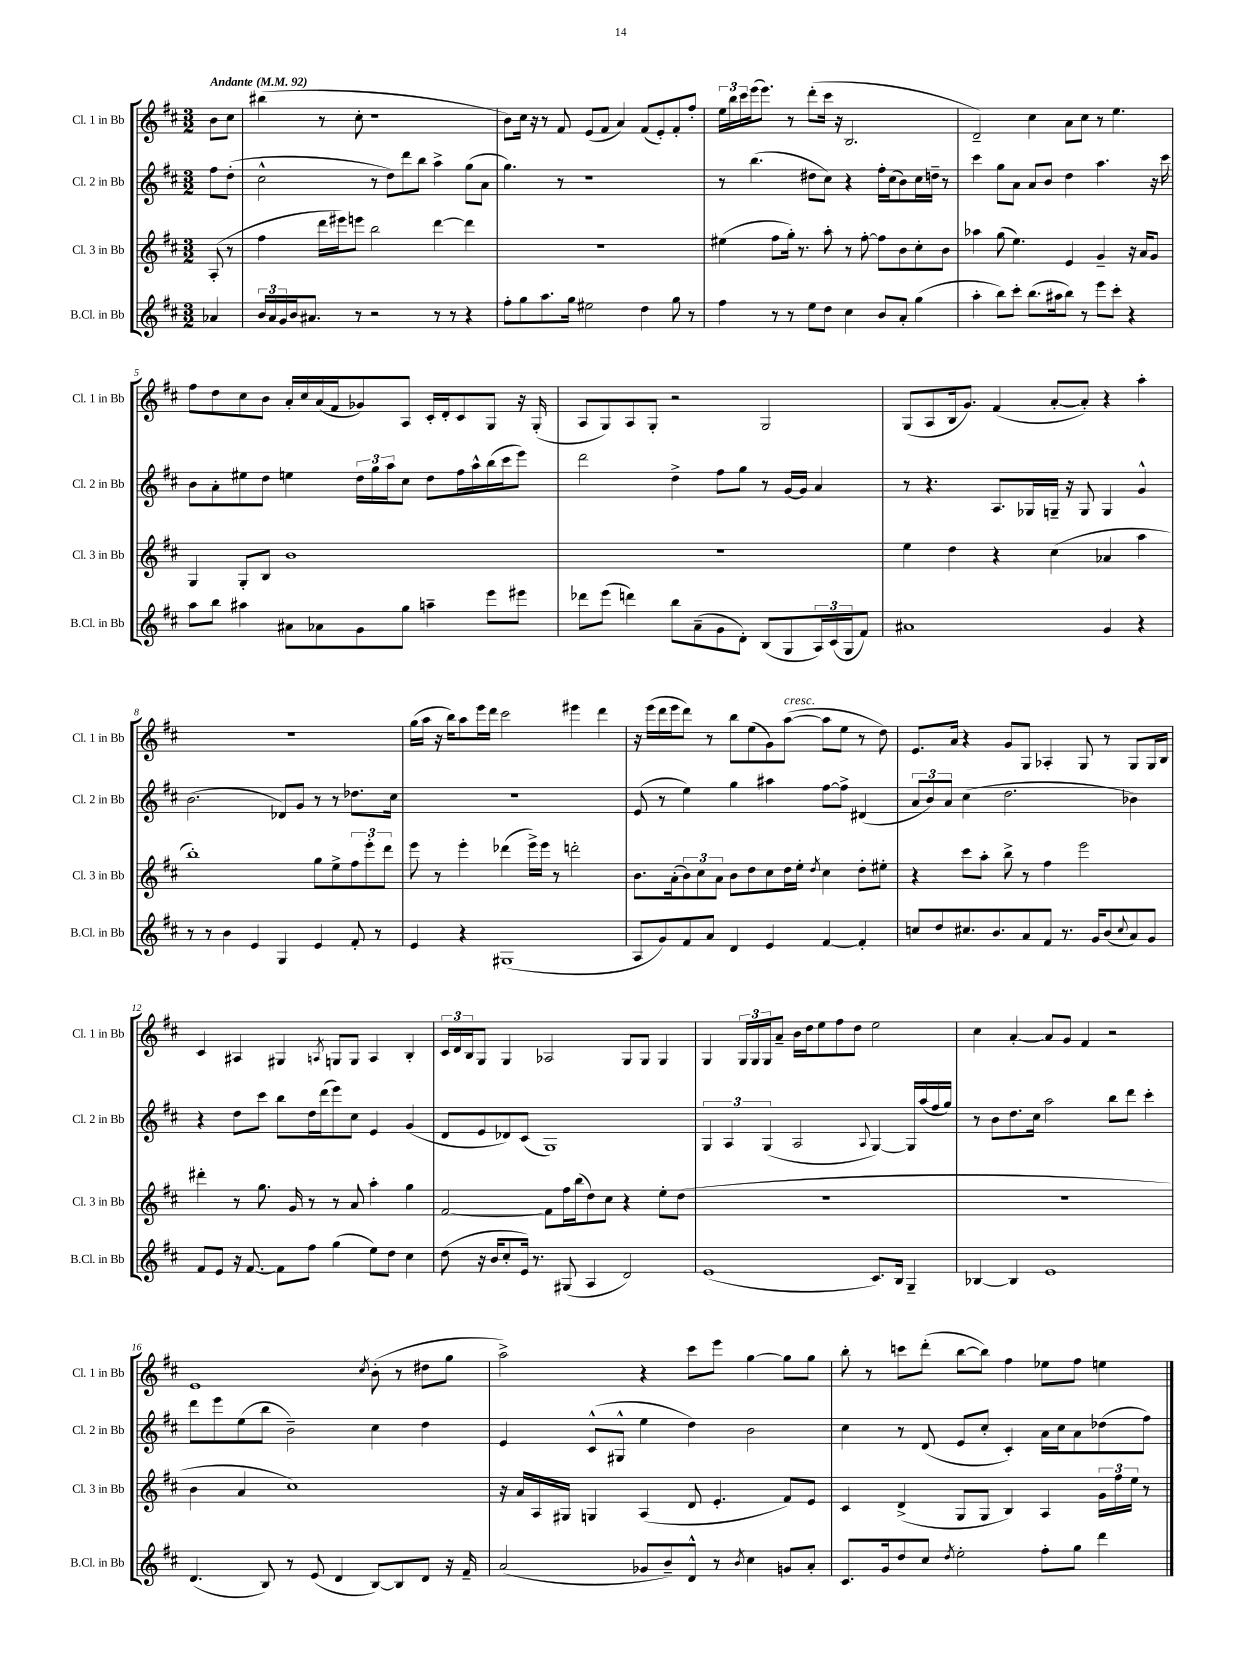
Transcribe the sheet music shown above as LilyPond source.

<<
\new StaffGroup <<
\new Staff = "s0" \with { instrumentName = "Cl. 1 in Bb" shortInstrumentName = "Cl. 1 in Bb" } {
    \clef treble \key d \major \numericTimeSignature \time 3/2 \partial 4 \tempo "Andante" 4 = 92
    b'8 cis''8 |
    bis''4( r8 cis''8-. r1 |
    b'8) cis''16 r16 r8 fis'8 e'8( fis'8 a'4) fis'8( e'8-.) fis'8-. fis''8-. |
    \tuplet 3/2 { e''16 b''16 cis'''16 } e'''16( e'''8.) r8 d'''8-.( cis'''16 r16 b2. |
    d'2--) cis''4 a'8 cis''8 r8 e''4. |
    fis''8 d''8 cis''8 b'8 a'16-. cis''16 a'16( fis'16 ges'8) a8 cis'16-. d'16-. cis'8 g8 r16 g16-.( |
    a8 g8) a8 g8-. r2 g2 |
    g8( a8 b16 g'8.) fis'4( a'8~-. a'8-.) r4 a''4-. |
    R1. |
    g''16( a''16 r16 b''16) a''8 e'''16 d'''16 cis'''2 eis'''4 d'''4 |
    r16 e'''16( d'''16 e'''16 d'''8) r8 b''8 e''8( g'8) a''8~^\markup { \italic "cresc." }( a''8 e''8 r8 d''8) |
    e'8. a'16 r4 g'8 g8 aes4-. g8 r8 g8 g16 b16 |
    cis'4 ais4 gis4 \acciaccatura { a8 } g8 g8 a4 b4-. |
    \tuplet 3/2 { cis'16 d'16 b16 } g8 g4 aes2 g8 g8 g4 |
    g4 \tuplet 3/2 { g16 g16 g16 } a'8-- b'16 d''16 e''8 fis''8 d''8 e''2 |
    cis''4 a'4~-. a'8 g'8 fis'4 r2 |
    e'1 \acciaccatura { cis''8 } b'8-.( r8 dis''8 g''8 |
    a''2->) r4 cis'''8 e'''8 g''4~ g''8 g''8 |
    b''8-. r8 c'''8 d'''8-.( b''8~ b''8) fis''4 ees''8 fis''8 e''4 \bar "|." |
}
\new Staff = "s1" \with { instrumentName = "Cl. 2 in Bb" shortInstrumentName = "Cl. 2 in Bb" } {
    \clef treble \key d \major \numericTimeSignature \time 3/2 \partial 4
    fis''8 d''8-.( |
    cis''2-^ r8 d''8) d'''8 b''8 a''4-> g''8( a'8 |
    g''4.) r8 r1 |
    r8 b''4.( dis''8 cis''8) r4 fis''16-. cis''16( b'8) cis''16 d''16-- r8 |
    cis'''4 g''8 a'8 a'8 b'8 d''4 a''4. r16 cis'''16 |
    b'8 a'8-. eis''8 d''8 e''4 \tuplet 3/2 { d''16 g''16 a''16 } cis''8 d''8 fis''16 a''16-^ b''16( cis'''16 e'''8) |
    d'''2 d''4-> fis''8 g''8 r8 g'16~ g'16 a'4 |
    r8 r4. a8. ges16 g16-- r16 g8 g4 g'4-^ |
    b'2.( des'8) g'8 r8 r8 des''8. cis''16 |
    R1. |
    e'8( r8 e''4) g''4 ais''4 fis''8~ fis''8-> dis'4( |
    \tuplet 3/2 { a'8 b'8) a'8 } cis''4( d''2. bes'4) |
    r4 d''8 cis'''8 b''8 d''16 d'''16( e'''8) cis''8 e'4 g'4( |
    d'8 e'8 des'8) cis'8( g1) |
    \tuplet 3/2 { g4 a4 g4( } a2 \appoggiatura { a8 } g4~) g16 a''16( fis''16 g''16) |
    r8 b'8 d''8. cis''16 a''2 b''8 d'''8 cis'''4-. |
    d'''8 e'''8 e''8( b''8 b'2--) cis''4 d''4 |
    e'4 cis'8-^( gis8-^ e''4 d''4) b'2 |
    cis''4 r8 d'8( e'8 cis''8-. cis'4-.) a'16 cis''16 a'8 des''8( fis''8) \bar "|." |
}
\new Staff = "s2" \with { instrumentName = "Cl. 3 in Bb" shortInstrumentName = "Cl. 3 in Bb" } {
    \clef treble \key d \major \numericTimeSignature \time 3/2 \partial 4
    a8-.( r8 |
    fis''4 d'''16 eis'''16) e'''8 b''2 d'''4~ d'''4 |
    R1. |
    eis''4( fis''8 g''16-.) r8. a''8-. r8 fis''8~-. fis''8 b'8 cis''8-. b'8 |
    aes''4 g''8( e''4.) e'4 g'4-- r16 a'16 g'8 |
    g4 g8-. b8 b'1 |
    R1. |
    e''4 d''4 r4 cis''4( aes'4 a''4 |
    b''1-.) g''8 e''8-> \tuplet 3/2 { fis''8 e'''8-. d'''8 } |
    e'''8 r8 e'''4-. des'''4( e'''16->) e'''16 r8 d'''2-. |
    b'8. a'16-.( \tuplet 3/2 { b'8) cis''8 a'8 } b'8 d''8 cis''8 d''16 e''16-. \acciaccatura { d''8 } cis''4 d''8-. eis''8-. |
    r4 cis'''8 a''8-. b''8-> r8 fis''4 e'''2 |
    dis'''4-. r8 g''8. g'16 r8 r8 a'8 a''4-. g''4 |
    fis'2~ fis'8 fis''16 b''16( d''8) cis''8 r4 e''8-. d''8( |
    R1. |
    R1. |
    b'4 a'4 cis''1) |
    r16 a'16 a16 gis16 g4 a4( d'8 e'4.-. fis'8) e'8 |
    cis'4 d'4->( g8 g8 b4) a4 \tuplet 3/2 { g'16 fis''16 e''16 } r8 \bar "|." |
}
\new Staff = "s3" \with { instrumentName = "B.Cl. in Bb" shortInstrumentName = "B.Cl. in Bb" } {
    \clef treble \key d \major \numericTimeSignature \time 3/2 \partial 4
    aes'4 |
    \tuplet 3/2 { b'16 a'16 g'16 } b'16 ais'8. r8 r2 r8 r8 r4 |
    fis''8-. g''8 a''8. g''16 eis''2 d''4 g''8 r8 |
    fis''4 r8 r8 e''8 d''8 cis''4 b'8 a'8-. g''4( |
    a''4-. b''8) cis'''8-. b''8.( ais''16 b''8) r8 e'''8 cis'''8-. r4 |
    a''8 b''8 ais''4 ais'8 aes'8 g'8 g''8 a''4-- e'''8 eis'''8 |
    des'''8 e'''8( d'''4) b''8 a'8--( g'8 d'8-.) b8( g8 \tuplet 3/2 { a16) cis'16( g16 } fis'8) |
    ais'1 g'4 r4 |
    r8 r8 b'4 e'4 g4 e'4 fis'8-. r8 |
    e'4 r4 gis1( |
    a8 g'8) fis'8 a'8 d'4 e'4 fis'4~ fis'4-. |
    c''8 d''8 cis''8. b'8. a'8 fis'8 r8. g'16 b'8( \appoggiatura { cis''8 } a'8) g'8 |
    fis'8 e'8 r16 fis'8.~ fis'8 fis''8 g''4( e''8) d''8 cis''4 |
    d''8( r16 b'16 cis''8-. e'16) r8. gis8( a4 d'2) |
    e'1( cis'8.) b16 g4-- |
    bes4~ bes4 e'1 |
    d'4.( b8) r8 e'8( d'4 b8~) b8 d'8 r16 fis'16-- |
    a'2( ges'8 b'8--) d'8-^ r8 \acciaccatura { b'8 } cis''4 g'8 a'8-. |
    cis'8. g'16 d''8 cis''8 \acciaccatura { d''8 } e''2-. fis''8-. g''8 d'''4 \bar "|." |
}
>>
>>
